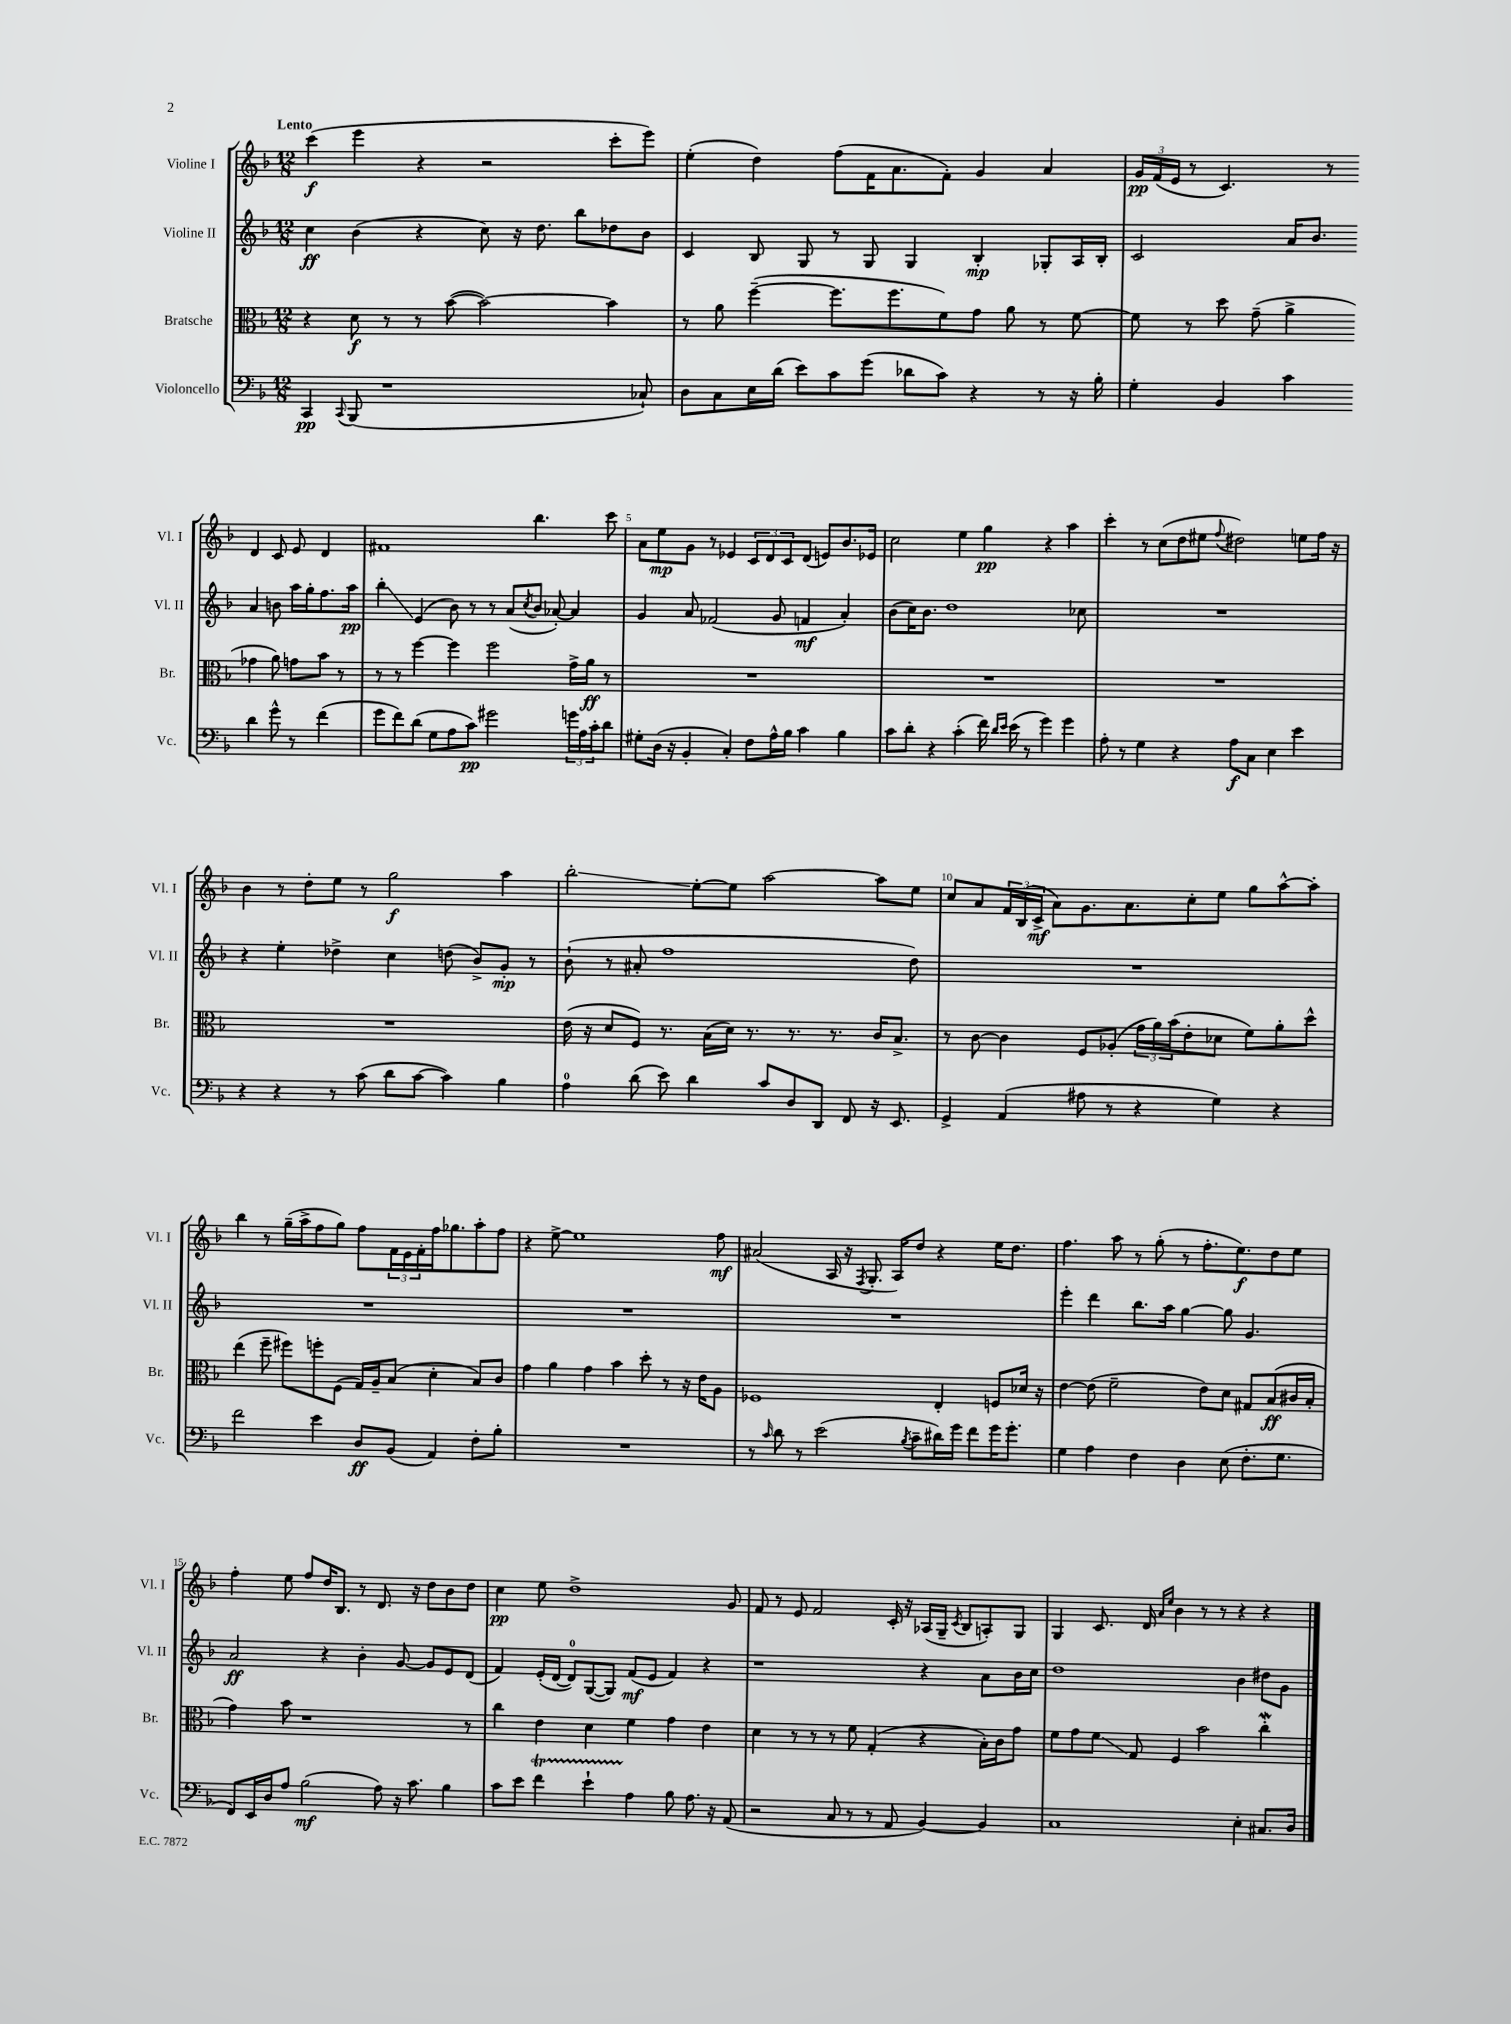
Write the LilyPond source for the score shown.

<<
\new StaffGroup <<
\new Staff = "s0" \with { instrumentName = "Violine I" shortInstrumentName = "Vl. I" } {
    \clef treble \key f \major \numericTimeSignature \time 12/8 \tempo "Lento"
    c'''4\f( e'''4 r4 r2 c'''8-. e'''8) |
    e''4-.( d''4) f''8( f'16 a'8. f'8-.) g'4 a'4 |
    \tuplet 3/2 { g'16\pp f'16( e'16 } r8 c'4.) r8 d'4 c'8 e'8 d'4 |
    fis'1 bes''4. c'''8 |
    a'8 e''8\mp g'8 r8 ees'4 \tuplet 3/2 { c'8 d'8 c'8 } d'8( e'8) bes'8. ees'16 |
    c''2 e''4 g''4\pp r4 a''4 |
    c'''4-. r8 c''8( d''8 eis''8 \appoggiatura { f''8 } dis''2) e''8 f''16 r16 |
    bes'4 r8 d''8-. e''8 r8 g''2\f a''4 |
    bes''2-.\glissando e''8~-. e''8 a''2~ a''8 e''8 |
    c''8 a'8 \tuplet 3/2 { f'16 bes16( c'16->\mf } a'8) g'8. a'8. c''8-. e''8 g''8 a''8~-^ a''8-. |
    bes''4 r8 g''16--( a''16-> f''8 g''8) f''8 \tuplet 3/2 { f'16 e'16 f'16-. } f''16 ges''8. a''8-. f''8 |
    r4 e''8~-> e''1 f''8\mf |
    ais'2( a16 r16 \acciaccatura { f8 } g8.-. a16) d''8 r4 e''16 d''8. |
    f''4. a''8 r8 g''8-.( r8 f''8.-. e''8.\f) d''8 e''8 |
    f''4-. e''8 f''8 d''16 bes8. r8 d'8. r16 d''8 bes'8 d''8 |
    c''4\pp e''8 d''1-> g'8 |
    f'8 r8 e'8 f'2 c'16-. r16 aes16( g16-- \acciaccatura { c'8 } bes8 a8-.) g8 |
    g4 c'8. d'16 \grace { a'16 e''16 } bes'4 r8 r8 r4 r4 \bar "|." |
}
\new Staff = "s1" \with { instrumentName = "Violine II" shortInstrumentName = "Vl. II" } {
    \clef treble \key f \major \numericTimeSignature \time 12/8
    c''4\ff bes'4( r4 c''8) r16 d''8. bes''8 des''8 bes'8 |
    c'4 bes8 g8 r8 g8 g4 bes4-.\mp ges8-. a16 bes16-. |
    c'2 a'16 bes'8. a'4 b'8 a''16 g''16-. f''8. a''16\pp |
    bes''4-.\glissando e'4( bes'8) r8 r8 a'8( \acciaccatura { c''8 } bes'8 aes'8~-.) aes'4 |
    g'4 a'8 fes'2( g'8 f'4\mf a'4-.) |
    bes'8( c''16) bes'8. d''1 ces''8 |
    R1. |
    r4 e''4-. des''4-> c''4 d''8( bes'8->) g'8-.\mp r8 |
    bes'8-!( r8 ais'8-. f''1 d''8) |
    R1. |
    R1. |
    R1. |
    R1. |
    e'''4-. d'''4 bes''8. a''16 g''4~ g''8 g'4. |
    a'2\ff r4 bes'4-. g'8~ g'8 e'8 d'8( |
    f'4) e'16-.( d'16~ d'8-0) g8~( g8) f'8\mf( e'8 f'4) r4 |
    r1 r4 a'8 bes'16 c''16 |
    d''1 bes'4 dis''8 g'8 \bar "|." |
}
\new Staff = "s2" \with { instrumentName = "Bratsche" shortInstrumentName = "Br." } {
    \clef alto \key f \major \numericTimeSignature \time 12/8
    r4 d'8\f r8 r8 bes'8~( bes'2~) bes'4 |
    r8 a'8 f''4~--( f''8. f''8. f'8) g'8 a'8 r8 f'8~ |
    f'8 r8 d''8 g'8--( a'4-> ges'4 a'8) g'8 bes'8 r8 |
    r8 r8 f''4~ f''4 f''2 g'16-> a'16\ff r8 |
    R1. |
    R1. |
    R1. |
    R1. |
    e'16( r16 d'8 f8) r8. bes16( d'16) r8. r8. r8. c'16 bes8.-> |
    r8 c'8~ c'4 f8 aes8-.( \tuplet 3/2 { g'16 a'16) bes'16( } e'8-. des'8 f'8) a'8-. d''8-^ |
    e''4( f''8-- fis''8) f''8-. f8( g16) a16-- bes8( d'4-. bes8) c'8 |
    g'4 a'4 g'4 bes'4 d''8-. r8 r16 e'16 a8 |
    fes1 e4-. f8 des'16 r16 |
    e'4~ e'8( f'2-- e'8) d'8 gis8 bes8\ff( cis'16 bes16-. |
    g'4) bes'8 r1 r8 |
    c''4 e'4 d'4 f'4 g'4 e'4 |
    d'4 r8 r8 r8 f'8 g4-.( r4 bes16-.) c'16 g'8 |
    f'8 g'8 f'8\glissando g8 f4 bes'2 c''4-.\mordent \bar "|." |
}
\new Staff = "s3" \with { instrumentName = "Violoncello" shortInstrumentName = "Vc." } {
    \clef bass \key f \major \numericTimeSignature \time 12/8
    c,4\pp \appoggiatura { c,8 } bes,,8( r1 ces8-!) |
    d8 c8 e16 d'16( e'8) c'8 g'8( des'8 c'8) r4 r8 r16 bes16-. |
    g4-. bes,4 c'4 d'4 g'8-^ r8 f'4( |
    g'8 f'8) d'8( g8 a8 c'8\pp) gis'2 \tuplet 3/2 { g'16 a16 c'16-. } d'8 |
    gis8-. d16( r16 bes,4-. c4-.) f8 a16-^ bes16 c'4 bes4 |
    c'8 d'8-. r4 c'4-.( f'16) \grace { d'16 e'16 } e'16( r8 g'4) g'4 |
    a8-. r8 g4 r4 a8\f c8 e4 e'4 |
    r4 r4 r8 c'8( d'8 c'8~ c'4) bes4 |
    a4-0 d'8( e'8) d'4 c'8 d8 d,8 f,8 r16 e,8. |
    g,4-> a,4( ais8 r8 r4 g4) r4 |
    f'2 e'4 d8\ff bes,8( a,4) f8-. bes8-. |
    R1. |
    r8 \grace { c'16 } d'8 r8 e'2( \acciaccatura { bes8 } c'8-- dis'16) g'16 f'8 g'16 g'8.-. |
    g4 a4 f4 d4 e8( f8.-. g8. |
    f,8) e,16 d16 a8 bes2\mf( a8) r16 c'8. bes4 |
    c'8 e'8 f'4\startTrillSpan e'4-! a4\stopTrillSpan bes8 a8. r16 a,8( |
    r2 c8 r8 r8 a,8 bes,4~) bes,4 |
    c1 e4-. cis8. d16 \bar "|." |
}
>>
>>
\layout { \context { \Score \override BarNumber.break-visibility = ##(#f #t #t) barNumberVisibility = #(every-nth-bar-number-visible 5) } }
